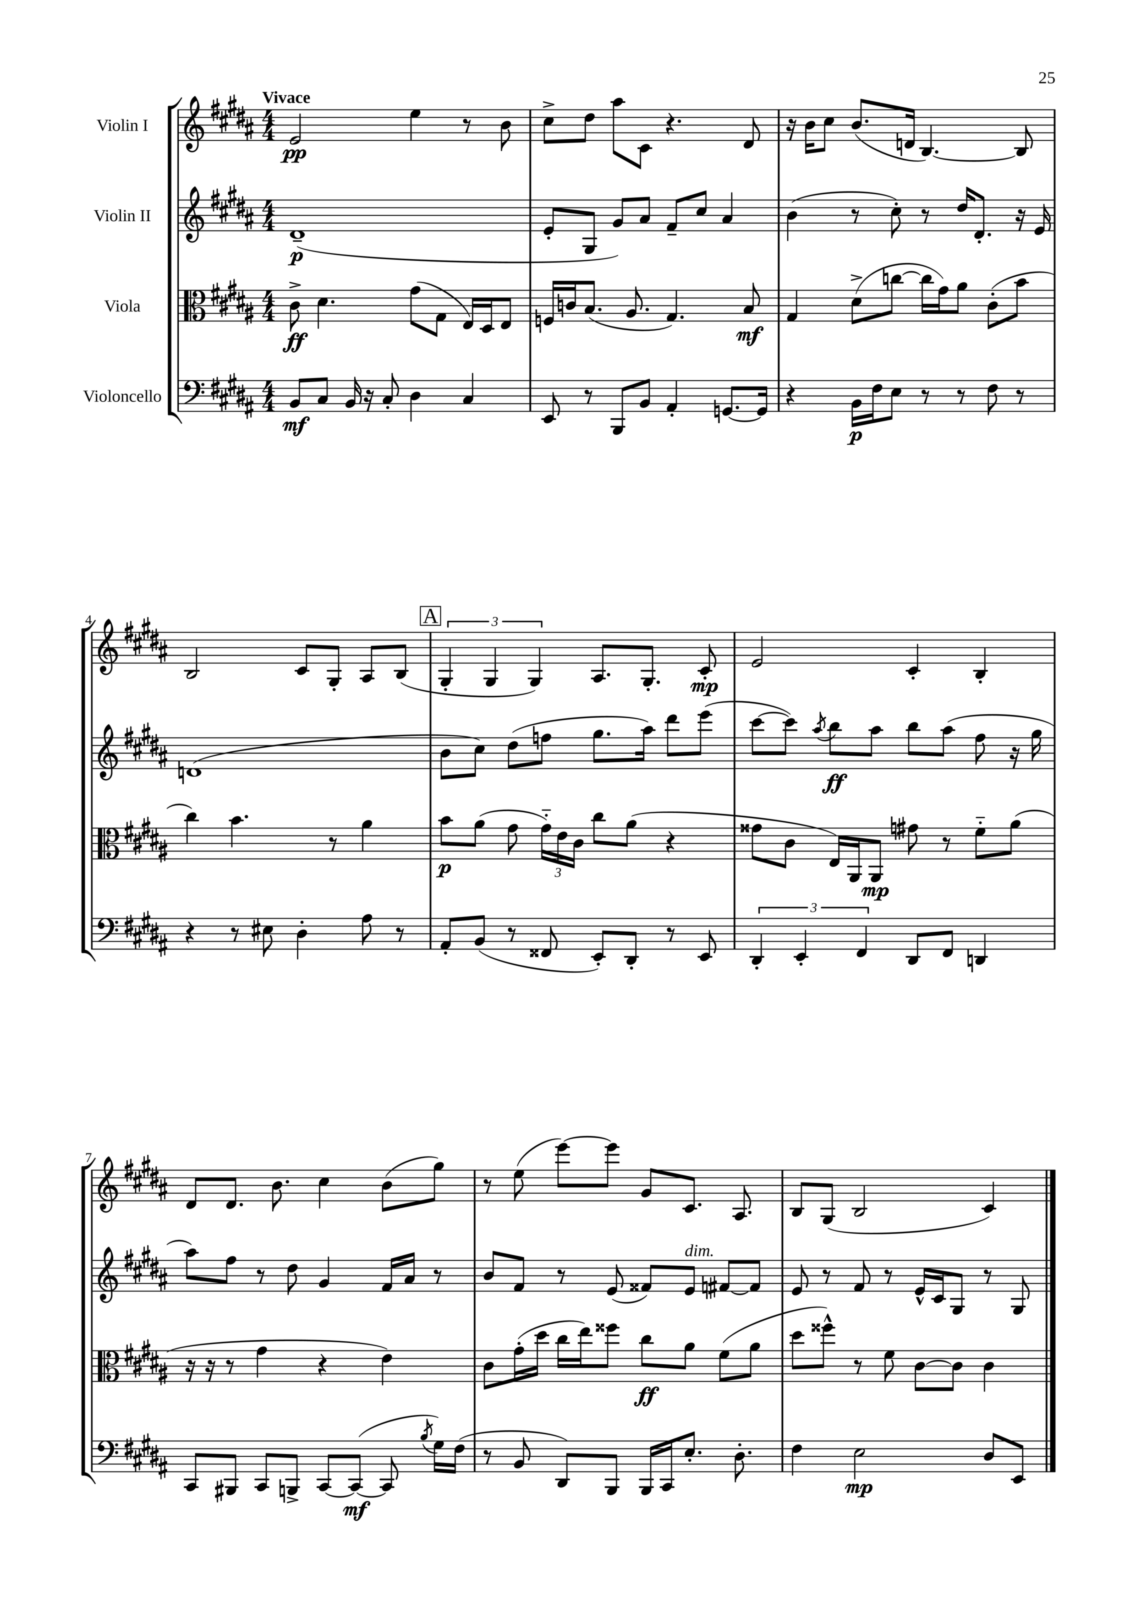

**kern	**kern	**kern	**kern
*staff4	*staff3	*staff2	*staff1
*clefF4	*clefC3	*clefG2	*clefG2
*k[f#c#g#d#a#]	*k[f#c#g#d#a#]	*k[f#c#g#d#a#]	*k[f#c#g#d#a#]
*M4/4	*M4/4	*M4/4	*M4/4
8BB	8c#^	(1d#~	2e
8C#	4.d#	.	.
16BB	.	.	.
16r	.	.	.
8C#'	.	.	.
4D#	(8g#	.	4ee
.	8G#	.	.
4C#	16E)	.	8r
.	16D#	.	.
.	8E	.	8b
=	=	=	=
8EE	16F	8e'	8cc#^
.	16c	.	.
8r	(8.B	8G#	8dd#
8BBB	.	8g#)	8aa#
.	8.A#	.	.
8BB	.	8a#	8c#
4AA#'	4.G#)	8f#~	4.r
.	.	8cc#	.
[8.GG	.	4a#	.
.	8B	.	8d#
16GG]	.	.	.
=	=	=	=
4r	4G#	(4b	16r
.	.	.	16b
.	.	.	8cc#
16BB	(8d#^	8r	(8.b
16F#	.	.	.
8E	[8cc	8cc#')	.
.	.	.	16d
8r	16cc]	8r	[4.B)
.	16g#)	.	.
8r	8a#	16dd#	.
.	.	8.d#'	.
8F#	(8c#'	.	.
8r	8b	16r	8B]
.	.	16e	.
=	=	=	=
4r	4cc#)	(1d	2B
8r	4.b	.	.
8E#	.	.	.
4D#'	.	.	8c#
.	8r	.	8G#'
8A#	4a#	.	8A#
8r	.	.	(8B
=	=	=	=
8AA#'	8b	8b	6G#'
(8BB	(8a#	8cc#)	.
.	.	.	6G#
8r	8g#	(8dd#	.
.	.	.	6G#)
8FF##	24g#'~)	8ff	.
.	24e	.	.
.	24c#	.	.
8EE')	8cc#	8.gg#	8.A#
8DD#'	(8a#	.	.
.	.	16aa#)	8.G#'
8r	4r	8ddd#	.
8EE	.	(8eee	8c#'
=	=	=	=
6DD#'	8g##	[8ccc#	2e
.	8c#	8ccc#])	.
6EE'	.	.	.
.	.	8qaa#	.
.	16E)	8bb	.
.	16AA#	.	.
6FF#	.	.	.
.	8AA#	8aa#	.
8DD#	8g#	8bb	4c#'
8FF#	8r	(8aa#	.
4DD	8f#'~	8ff#	4B'
.	(8a#	16r	.
.	.	16gg#	.
=	=	=	=
8CC#	16r	8aa#)	8d#
.	16r	.	.
8BBB#	8r	8ff#	8.d#
8CC#	4g#	8r	.
.	.	.	8.b
8BBB^	.	8dd#	.
[8CC#	4r	4g#	4cc#
(8CC#_	.	.	.
8CC#]	4e)	16f#	(8b
.	.	16a#	.
8qB	.	.	.
16G#)	.	8r	8gg#)
(16F#	.	.	.
=	=	=	=
8r	8c#	8b	8r
8BB	(16g#'	8f#	(8ee
.	16dd#	.	.
8DD#)	16cc#	8r	[8eee)
.	16ee)	.	.
8BBB	8ff##	(8e	8eee]
16BBB	8cc#	8f##)	8g#
16CC#	.	.	.
8.E'	8a#	8e	8.c#
.	(8f#	[8f#	.
8.D#'	.	.	8.A#
.	8a#	8f#]	.
=	=	=	=
4F#	8dd#	8e	8B
.	8ff##^^)	8r	(8G#
2E	8r	8f#	2B
.	8f#	8r	.
.	[8c#	16e^^	.
.	.	16c#	.
.	8c#]	8G#	.
8D#	4c#	8r	4c#)
8EE	.	8G#	.
==	==	==	==
*-	*-	*-	*-
